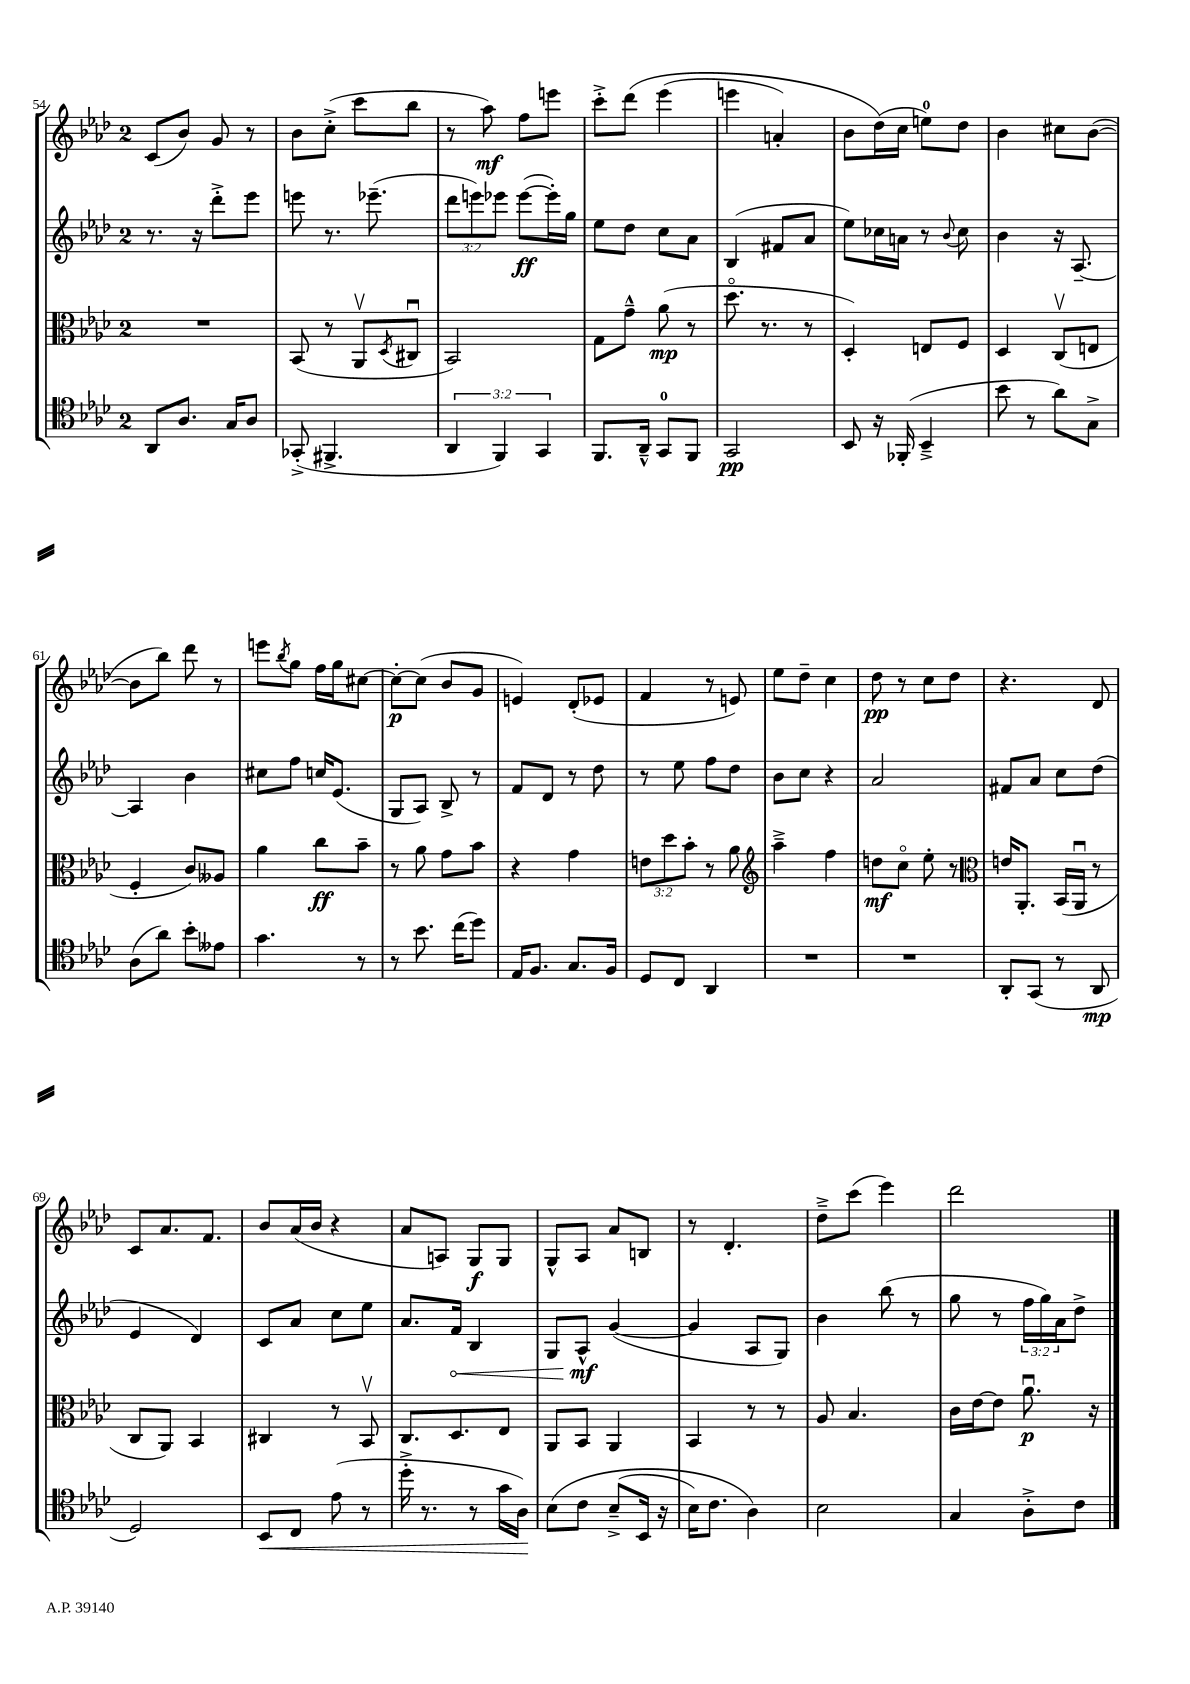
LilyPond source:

<<
\new StaffGroup <<
\new Staff = "s0" {
    \clef treble \key aes \major \once \override Staff.TimeSignature.style = #'single-digit \time 2/4
    c'8( bes'8) g'8 r8 |
    bes'8 c''8-.->( c'''8 bes''8 |
    r8 aes''8\mf) f''8 e'''8 |
    c'''8-.-> des'''8\( ees'''4( |
    e'''4 a'4-.) |
    bes'8 des''16(\) c''16 e''8-0) des''8 |
    bes'4 cis''8 bes'8~( |
    bes'8 bes''8) des'''8 r8 |
    e'''8 \acciaccatura { bes''8 } g''8 f''16 g''16 cis''8~ |
    cis''8~-.\p cis''8( bes'8 g'8 |
    e'4) des'8-.( ees'8 |
    f'4 r8 e'8) |
    ees''8 des''8-- c''4 |
    des''8\pp r8 c''8 des''8 |
    r4. des'8 |
    c'8 aes'8. f'8. |
    bes'8 aes'16( bes'16 r4 |
    aes'8 a8) g8\f g8 |
    g8-^ aes8 aes'8 b8 |
    r8 des'4.-. |
    des''8---> c'''8( ees'''4) |
    des'''2 \bar "|." |
}
\new Staff = "s1" {
    \clef treble \key aes \major \once \override Staff.TimeSignature.style = #'single-digit \time 2/4 \override Staff.TupletNumber.text = #tuplet-number::calc-fraction-text
    r8. r16 des'''8-.-> ees'''8 |
    e'''8 r8. ees'''8.--( |
    \tuplet 3/2 { des'''8 e'''8) ees'''8 } ees'''8~\ff( ees'''16-.) g''16 |
    ees''8 des''8 c''8 aes'8 |
    bes4( fis'8 aes'8 |
    ees''8) ces''16 a'16 r8 \appoggiatura { bes'8 } ces''8 |
    bes'4 r16 aes8.~-- |
    aes4 bes'4 |
    cis''8 f''8 c''16 ees'8.( |
    g8 aes8) bes8-> r8 |
    f'8 des'8 r8 des''8 |
    r8 ees''8 f''8 des''8 |
    bes'8 c''8 r4 |
    aes'2 |
    fis'8 aes'8 c''8 des''8( |
    ees'4 des'4) |
    c'8 aes'8 c''8 ees''8 |
    aes'8. \once \override Hairpin.circled-tip = ##t f'16\< bes4 |
    g8 aes8-^\mf\! g'4~( |
    g'4 aes8 g8) |
    bes'4 bes''8( r8 |
    g''8 r8 \tuplet 3/2 { f''16 g''16) aes'16 } des''8-> \bar "|." |
}
\new Staff = "s2" {
    \clef alto \key aes \major \once \override Staff.TimeSignature.style = #'single-digit \time 2/4 \override Staff.TupletNumber.text = #tuplet-number::calc-fraction-text
    R2 |
    bes,8( r8 aes,8\upbow \acciaccatura { des8 } cis8\downbow |
    bes,2) |
    g8 g'8---^ aes'8\mp( r8 |
    des''8.\flageolet r8. r8 |
    des4-.) e8 f8 |
    des4 c8\upbow( e8 |
    f4-. c'8) aeses8 |
    aes'4 c''8\ff bes'8-- |
    r8 aes'8 g'8 bes'8 |
    r4 g'4 |
    \tuplet 3/2 { e'8 des''8 bes'8-. } r8 aes'8 |
    \clef treble aes''4---> f''4 |
    d''8\mf c''8\flageolet ees''8-. r8 |
    \clef alto e'16 aes,8.-. bes,16( aes,16\downbow r8 |
    c8 aes,8) bes,4 |
    cis4 r8 bes,8\upbow |
    c8. des8. ees8 |
    aes,8 bes,8 aes,4 |
    bes,4 r8 r8 |
    aes8 bes4. |
    c'16 ees'16~ ees'8 aes'8.\downbow\p r16 \bar "|." |
}
\new Staff = "s3" {
    \clef tenor \key aes \major \once \override Staff.TimeSignature.style = #'single-digit \time 2/4 \override Staff.TupletNumber.text = #tuplet-number::calc-fraction-text
    aes,8 aes8. g16 aes8 |
    ges,8-.->( fis,4.-> |
    \tuplet 3/2 { aes,4 f,4) g,4 } |
    f,8. aes,16---^ g,8-0 f,8 |
    g,2\pp |
    bes,8 r16 fes,16-.( bes,4---> |
    bes'8 r8 aes'8) g8-> |
    aes8( aes'8) bes'8-. eeses'8 |
    g'4. r8 |
    r8 bes'8. c''16( des''8) |
    ees16 f8. g8. f16 |
    des8 c8 aes,4 |
    R2 |
    R2 |
    aes,8-. g,8( r8 aes,8\mp |
    des2) |
    bes,8\< c8 ees'8( r8 |
    des''16-.-> r8. r8 g'16 aes16\!) |
    bes8\( c'8 bes8--->( bes,16 r16 |
    bes16) c'8. aes4\) |
    bes2 |
    g4 aes8-.-> c'8 \bar "|." |
}
>>
>>
\layout { \context { \Score currentBarNumber = #54 } }
